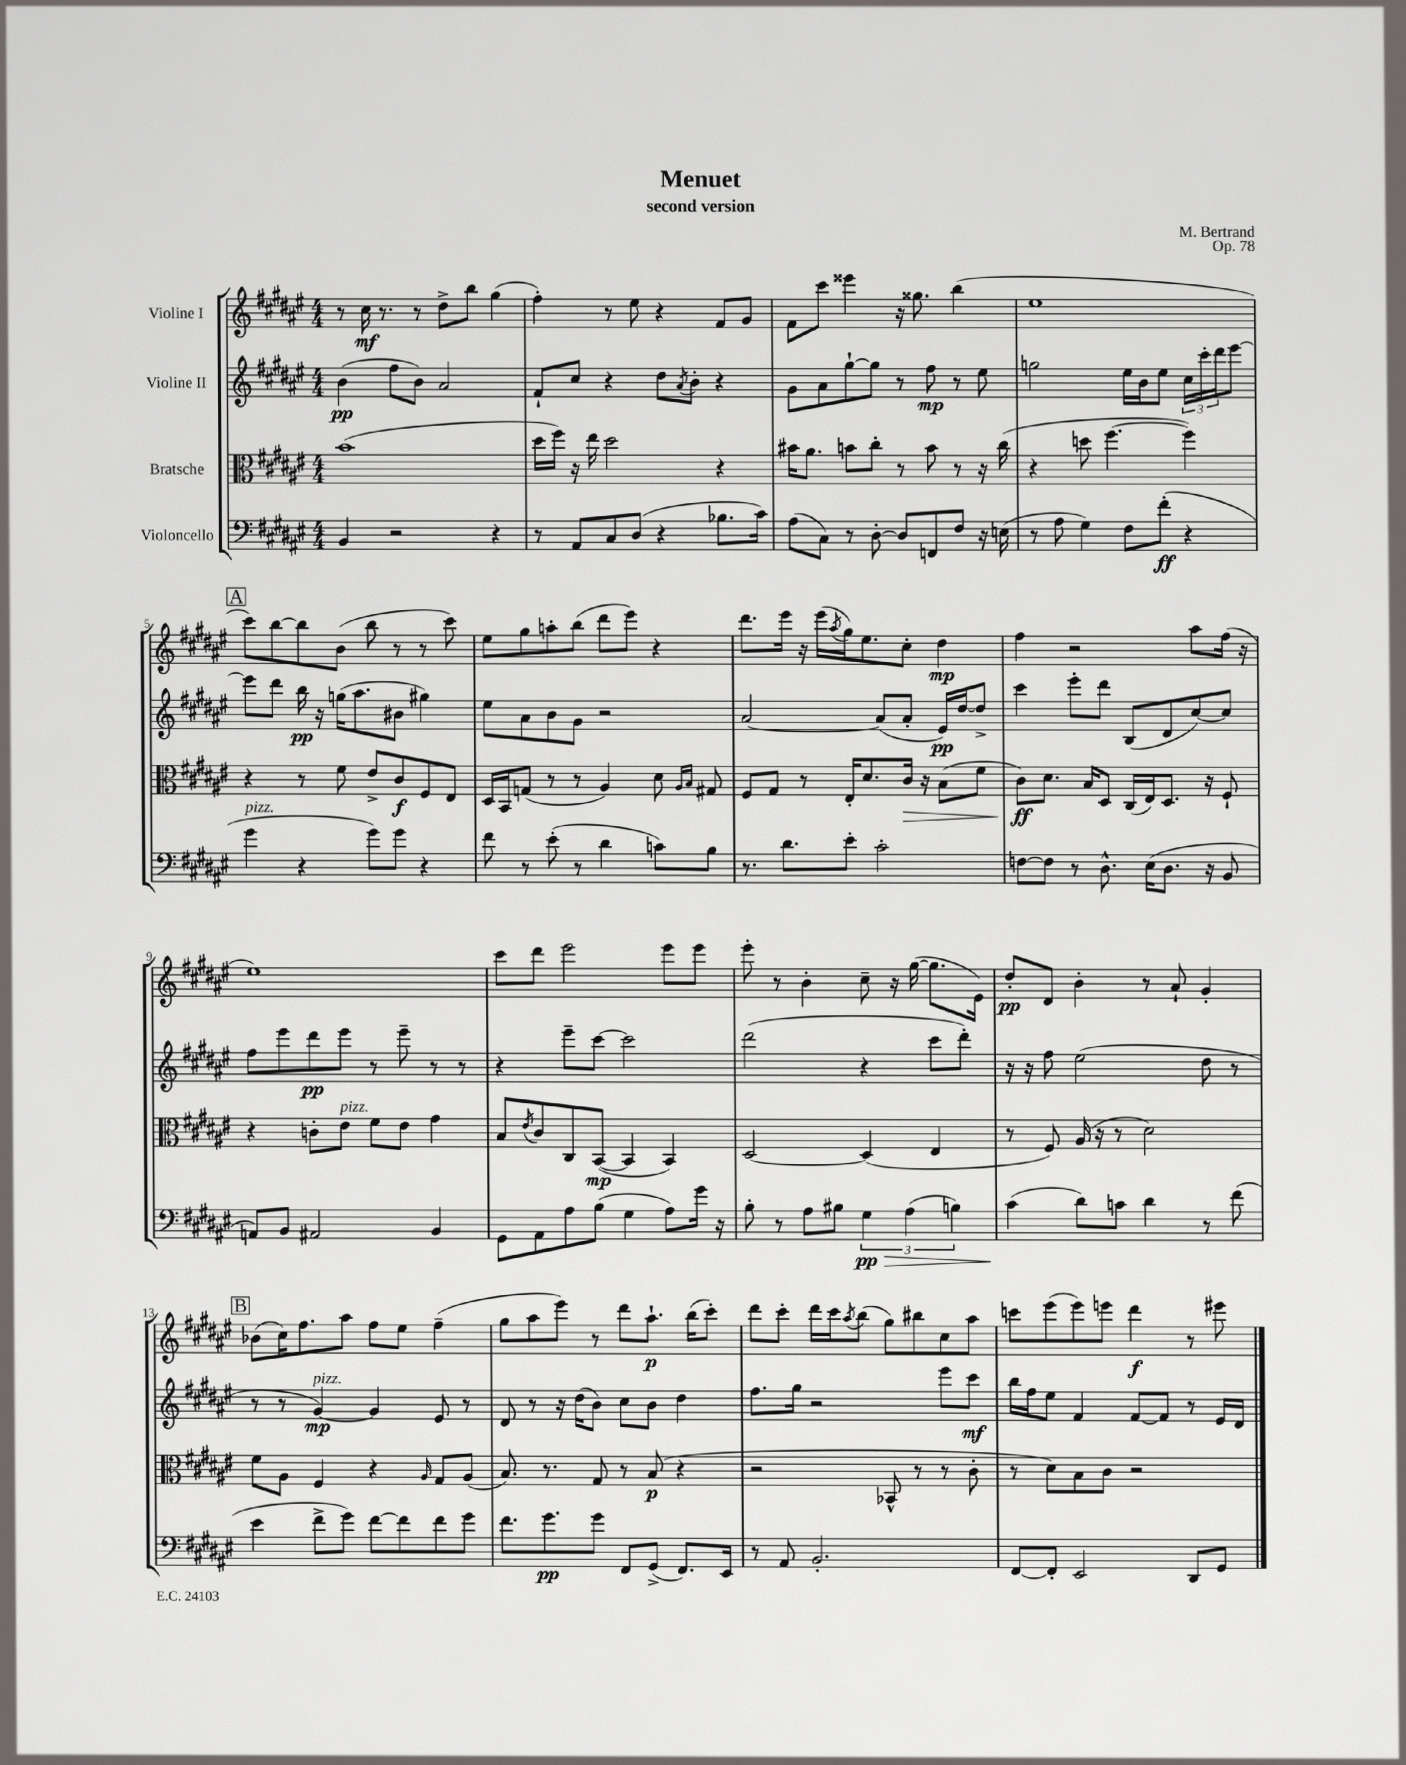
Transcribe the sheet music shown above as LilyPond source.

\header { title = "Menuet" composer = "M. Bertrand" subtitle = "second version" opus = "Op. 78" }
<<
\new StaffGroup <<
\new Staff = "s0" \with { instrumentName = "Violine I" } {
    \clef treble \key fis \major \numericTimeSignature \time 4/4
    r8 cis''16\mf r8. r8 dis''8-> b''8 gis''4( |
    fis''4-.) r8 eis''8 r4 fis'8 gis'8 |
    fis'8 cis'''8 eisis'''4 r16 gisis''8. b''4( |
    eis''1 |
    \mark \markup { \box "A" } cis'''8) b''8~ b''8 b'8( b''8 r8 r8 cis'''8) |
    eis''8 gis''8 a''8-. b''8( dis'''8 eis'''8) r4 |
    dis'''8. eis'''16 r16 eis'''16( \acciaccatura { ais''8 } gis''16) eis''8. cis''8-. dis''4\mp |
    fis''4 r2 ais''8 fis''16( r16 |
    eis''1) |
    cis'''8 dis'''8 eis'''2 eis'''8 eis'''8 |
    eis'''8-. r8 b'4-. cis''8-- r16 gis''16~( gis''8. eis'16) |
    dis''8-.\pp dis'8 b'4-. r8 ais'8-! gis'4-. |
    \mark \markup { \box "B" } bes'8( cis''16) fis''8. ais''8 fis''8 eis''8 fis''4--( |
    gis''8 ais''8 eis'''8) r8 dis'''8 ais''8.-!\p b''16( cis'''8-.) |
    dis'''8 cis'''8-. dis'''16 cis'''16 \acciaccatura { ais''8 } b''8( gis''8) bis''8 cis''8 ais''8 |
    c'''8 eis'''8( eis'''8) e'''8 dis'''4\f r8 eis'''8 \bar "|." |
}
\new Staff = "s1" \with { instrumentName = "Violine II" } {
    \clef treble \key fis \major \numericTimeSignature \time 4/4
    b'4\pp( fis''8 b'8) ais'2 |
    fis'8-! cis''8 r4 dis''8 \acciaccatura { ais'8 } b'8-. r4 |
    gis'8 ais'8 gis''8~-! gis''8 r8 fis''8\mp r8 eis''8 |
    g''2 eis''16 b'16 eis''8 \tuplet 3/2 { cis''16 cis'''16-. dis'''16 } eis'''8~ |
    \mark \markup { \box "A" } eis'''8 dis'''8 b''16\pp r16 g''16( ais''8. bis'8 gis''4) |
    eis''8 ais'8 b'8 gis'8 r2 |
    ais'2~ ais'8( ais'8-. eis'16\pp) dis''16~ dis''8-> |
    cis'''4 eis'''8-. dis'''8 b8( dis'8 cis''8~) cis''8 |
    fis''8 eis'''8 dis'''8\pp eis'''8 r8 eis'''8-- r8 r8 |
    r4 eis'''8-- cis'''8~ cis'''2 |
    dis'''2( r4 cis'''8 dis'''8-.) |
    r16 r16 fis''8 eis''2( dis''8 r8 |
    \mark \markup { \box "B" } r8 r8 gis'4~\mp^\markup { \italic "pizz." }) gis'4 eis'8 r8 |
    dis'8 r8 r16 dis''16( b'8) cis''8 b'8 dis''4 |
    fis''8. gis''16 r2 eis'''8 cis'''8\mf |
    b''16 fis''16 eis''8 fis'4 fis'8~ fis'8 r8 eis'16 dis'16 \bar "|." |
}
\new Staff = "s2" \with { instrumentName = "Bratsche" } {
    \clef alto \key fis \major \numericTimeSignature \time 4/4
    b'1( |
    dis''16 fis''16) r16 eis''16 dis''2 r4 |
    bis'16 ais'8. b'8 cis''8-. r8 b'8 r8 r16 cis''16( |
    r4 d''8 fis''4.~ fis''4) |
    \mark \markup { \box "A" } r4 r8 fis'8 eis'8-> cis'8\f fis8 eis8 |
    dis16 b,16 g8( r8 r8 ais4) dis'8 \grace { ais16 b16 } gis8 |
    fis8 gis8 r8 eis16-. dis'8. cis'16\> r16 b8( fis'8 |
    cis'8\ff\!) dis'8. b16 dis8 cis16( eis16) dis8. r16 fis8-! |
    r4 c'8-. eis'8^\markup { \italic "pizz." } fis'8 eis'8 gis'4 |
    b8 \acciaccatura { eis'8 } cis'8 cis8 b,8~\mp( b,4 b,4) |
    dis2~ dis4( eis4 |
    r8 fis8) ais16( r16 r8 dis'2) |
    \mark \markup { \box "B" } fis'8 ais8 fis4 r4 \grace { ais16 } gis8 ais8( |
    b8.) r8. gis8 r8 b8\p( r4 |
    r2 bes,8-^ r8 r8 cis'8-. |
    r8 dis'8) b8 cis'8 r2 \bar "|." |
}
\new Staff = "s3" \with { instrumentName = "Violoncello" } {
    \clef bass \key fis \major \numericTimeSignature \time 4/4
    b,4 r2 r4 |
    r8 ais,8 cis8 dis8( r4 bes8. cis'16) |
    ais8( cis8) r8 dis8~-. dis8 f,8 fis8 r16 e16( |
    r8 ais8 gis4) fis8 fis'8-.\ff( r4 |
    \mark \markup { \box "A" } gis'4^\markup { \italic "pizz." } r4 gis'8) gis'8 r4 |
    fis'8 r8 eis'8-.( r8 dis'4 c'8) b8 |
    r8. dis'8. eis'8-. cis'2-. |
    f8~ f8 r8 dis8.-^ eis16( dis8. r16 b,8 |
    a,8) b,8 ais,2 b,4 |
    gis,8 ais,8 ais8 b8( gis4 ais8) gis'16 r16 |
    b8-. r8 ais8 bis8 \tuplet 3/2 { gis4\pp\> ais4( b4) } |
    cis'4\!( dis'8) c'8 dis'4 r8 fis'8( |
    \mark \markup { \box "B" } eis'4 fis'8-> gis'8) fis'8~ fis'8 fis'8 gis'8 |
    fis'8. gis'8.\pp gis'8 fis,8 gis,8->( fis,8.) eis,16 |
    r8 ais,8 b,2.-. |
    fis,8~ fis,8-. eis,2 dis,8 gis,8 \bar "|." |
}
>>
>>
